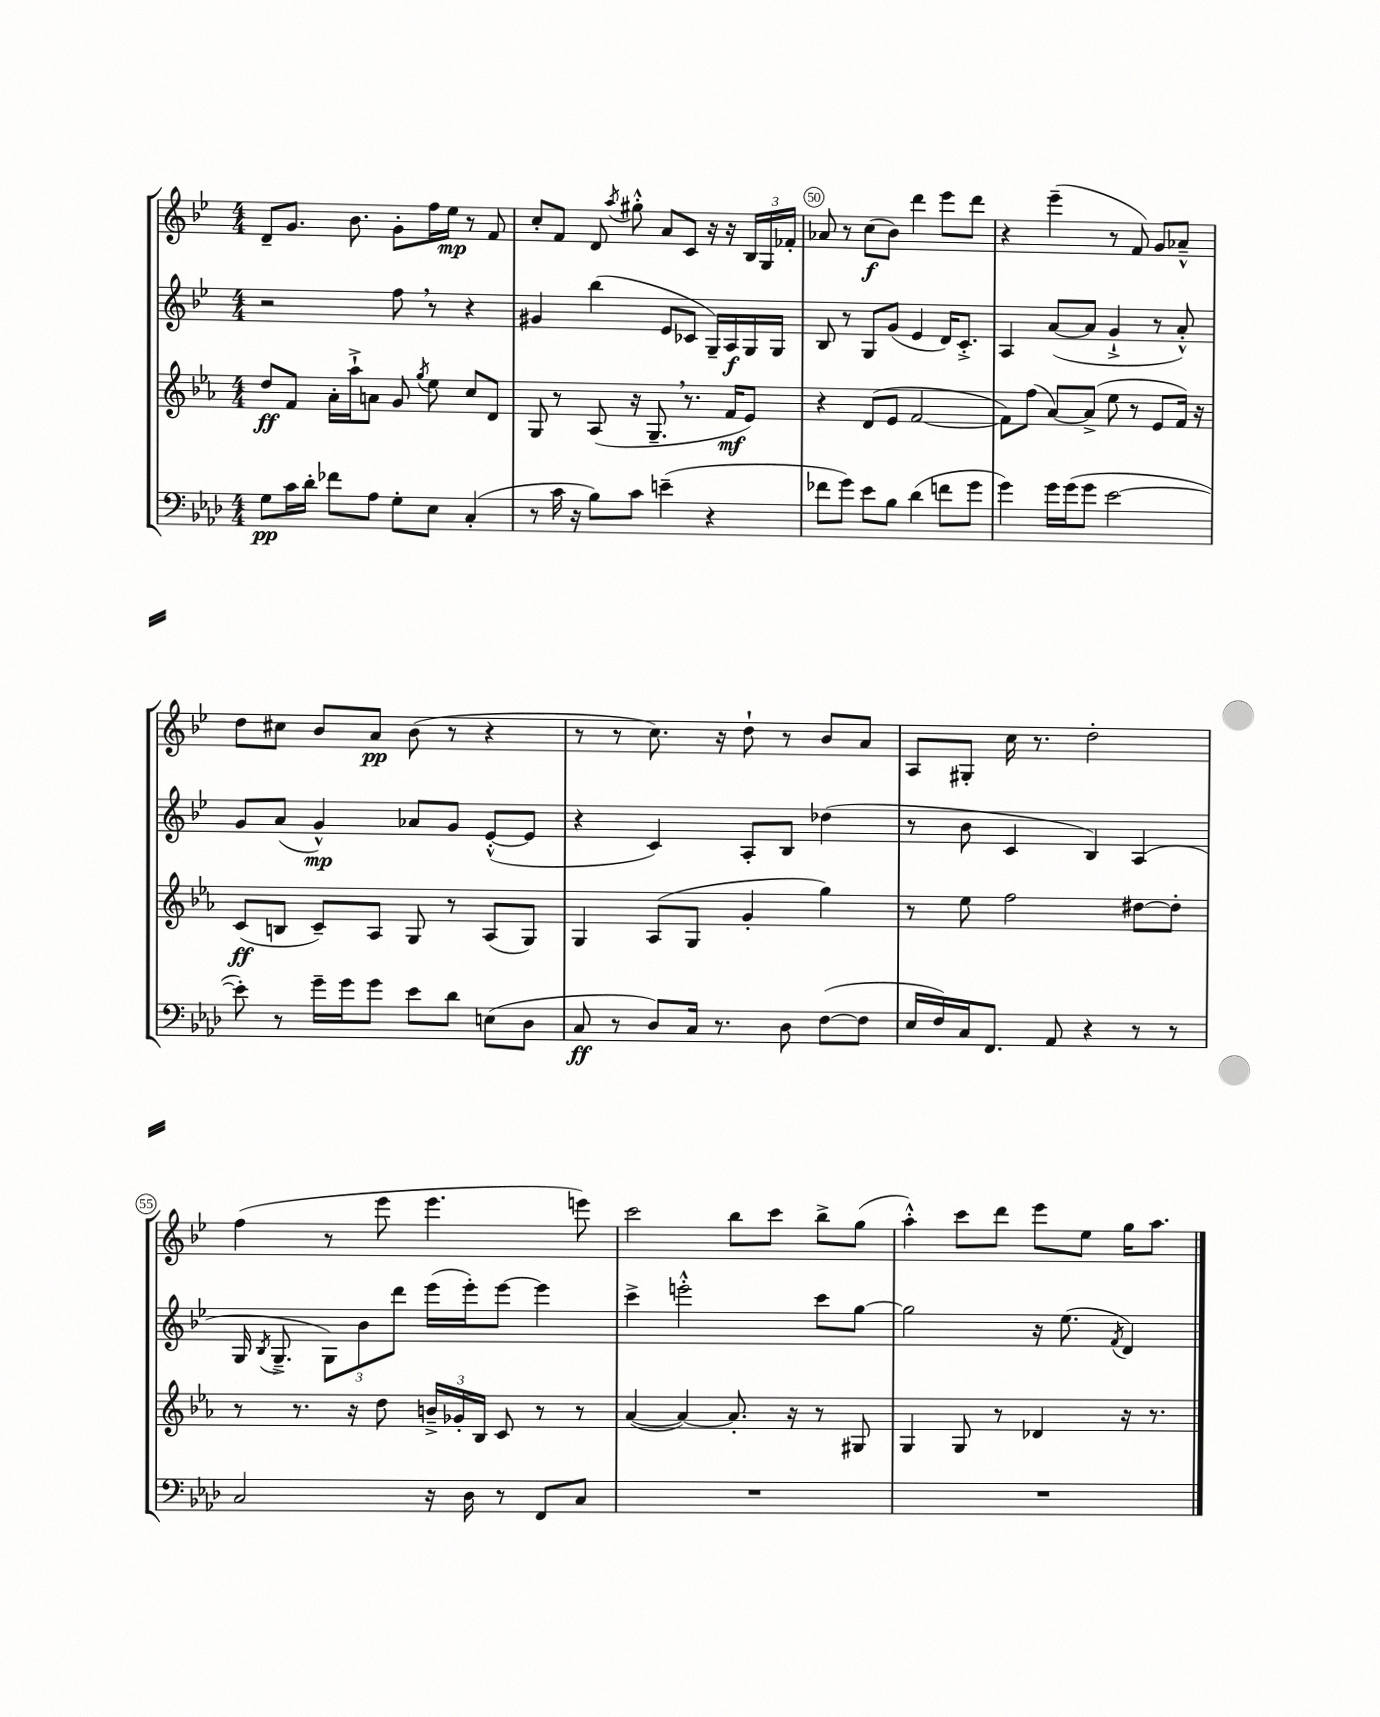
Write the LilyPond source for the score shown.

<<
\new StaffGroup <<
\new Staff = "s0" {
    \clef treble \key bes \major \numericTimeSignature \time 4/4
    \autoBeamOff d'8[-- g'8.] bes'8. g'8[-. f''16 ees''16]\mp r8 f'8 |
    c''8[-. f'8] d'8 \acciaccatura { a''8 } gis''8-.-^ a'8[ c'8] r16 r16 \tuplet 3/2 { bes16[ g16 fes'16]-. } |
    aes'8 r8 c''8[\f( bes'8]) d'''4 ees'''8[ d'''8] |
    r4 ees'''4--( r8 f'8) g'8[ aes'8]---^ |
    d''8[ cis''8] bes'8[ a'8]\pp bes'8( r8 r4 |
    r8 r8 c''8.) r16 d''8-! r8 bes'8[ a'8] |
    a8[ gis8]-. c''16 r8. d''2-. |
    f''4( r8 ees'''8 ees'''4. e'''8) |
    c'''2 bes''8[ c'''8] bes''8[-> g''8]( |
    a''4-.-^) c'''8[ d'''8] ees'''8[ ees''8] g''16[ a''8.] \bar "|." |
}
\new Staff = "s1" {
    \clef treble \key bes \major \numericTimeSignature \time 4/4
    \autoBeamOff r2 f''8 \breathe r8 r4 |
    gis'4 bes''4( ees'8[ ces'8] g16[--) a16\f g16 g16] |
    bes8 r8 g8[ g'8]( ees'4 d'16[) c'8.]-.-> |
    a4 a'8[~( a'8] g'4-!-> r8 a'8-.-^) |
    g'8[ a'8]( g'4-^\mp) aes'8[ g'8] ees'8[~-.-^( ees'8] |
    r4 c'4) a8[-. bes8] des''4( |
    r8 bes'8 c'4 bes4) a4( |
    g16 \acciaccatura { bes8 } g8.---> \tuplet 3/2 { g8[) bes'8 d'''8] } ees'''16[( ees'''16-.) ees'''8]~ ees'''4 |
    c'''4-> e'''2-.-^ c'''8[ g''8]~ |
    g''2 r16 ees''8.( \acciaccatura { f'8 } d'4) \bar "|." |
}
\new Staff = "s2" {
    \clef treble \key ees \major \numericTimeSignature \time 4/4
    \autoBeamOff d''8[\ff f'8] aes'16[-. aes''16-!-> a'8] g'8 \acciaccatura { g''8 } ees''8 c''8[ d'8] |
    g8 r8 aes8( r16 g8.-- \breathe r8. f'16[\mf ees'8]) |
    r4 d'8[( ees'8] f'2~ |
    f'8[) f''8]( aes'8[~) aes'8]->( ees''8 r8 ees'8[ f'16]) r16 |
    c'8[\ff( b8] c'8[--) aes8] g8 r8 aes8[( g8]) |
    g4 aes8[( g8] g'4-. g''4) |
    r8 ees''8 f''2 dis''8[~ dis''8]-. |
    r8 r8. r16 d''8 \tuplet 3/2 { b'16[---> ges'16-. bes16] } c'8 r8 r8 |
    aes'4~( aes'4~) aes'8.-. r16 r8 gis8 |
    g4 g8 r8 des'4 r16 r8. \bar "|." |
}
\new Staff = "s3" {
    \clef bass \key aes \major \numericTimeSignature \time 4/4
    \autoBeamOff g8[\pp c'16 des'16]-. fes'8[ aes8] g8[-. ees8] c4-.( |
    r8 c'16 r16 bes8[) c'8] e'4--( r4 |
    fes'8[ g'8]) ees'8[ bes8] des'4( f'8[ g'8] |
    g'4) g'16[ g'16( g'8] ees'2~ |
    ees'8-.) r8 g'16[-- g'16 g'8] ees'8[ des'8] e8[( des8] |
    c8\ff r8 des8[) c16] r8. des8 f8[~( f8] |
    ees16[ f16) c16 f,8.] aes,8 r4 r8 r8 |
    c2 r16 des16 r8 f,8[ c8] |
    R1 |
    R1 \bar "|." |
}
>>
>>
\layout { \context { \Score currentBarNumber = #48 \override BarNumber.break-visibility = ##(#f #t #t) barNumberVisibility = #(every-nth-bar-number-visible 5) \override BarNumber.stencil = #(make-stencil-circler 0.1 0.3 ly:text-interface::print) } }
